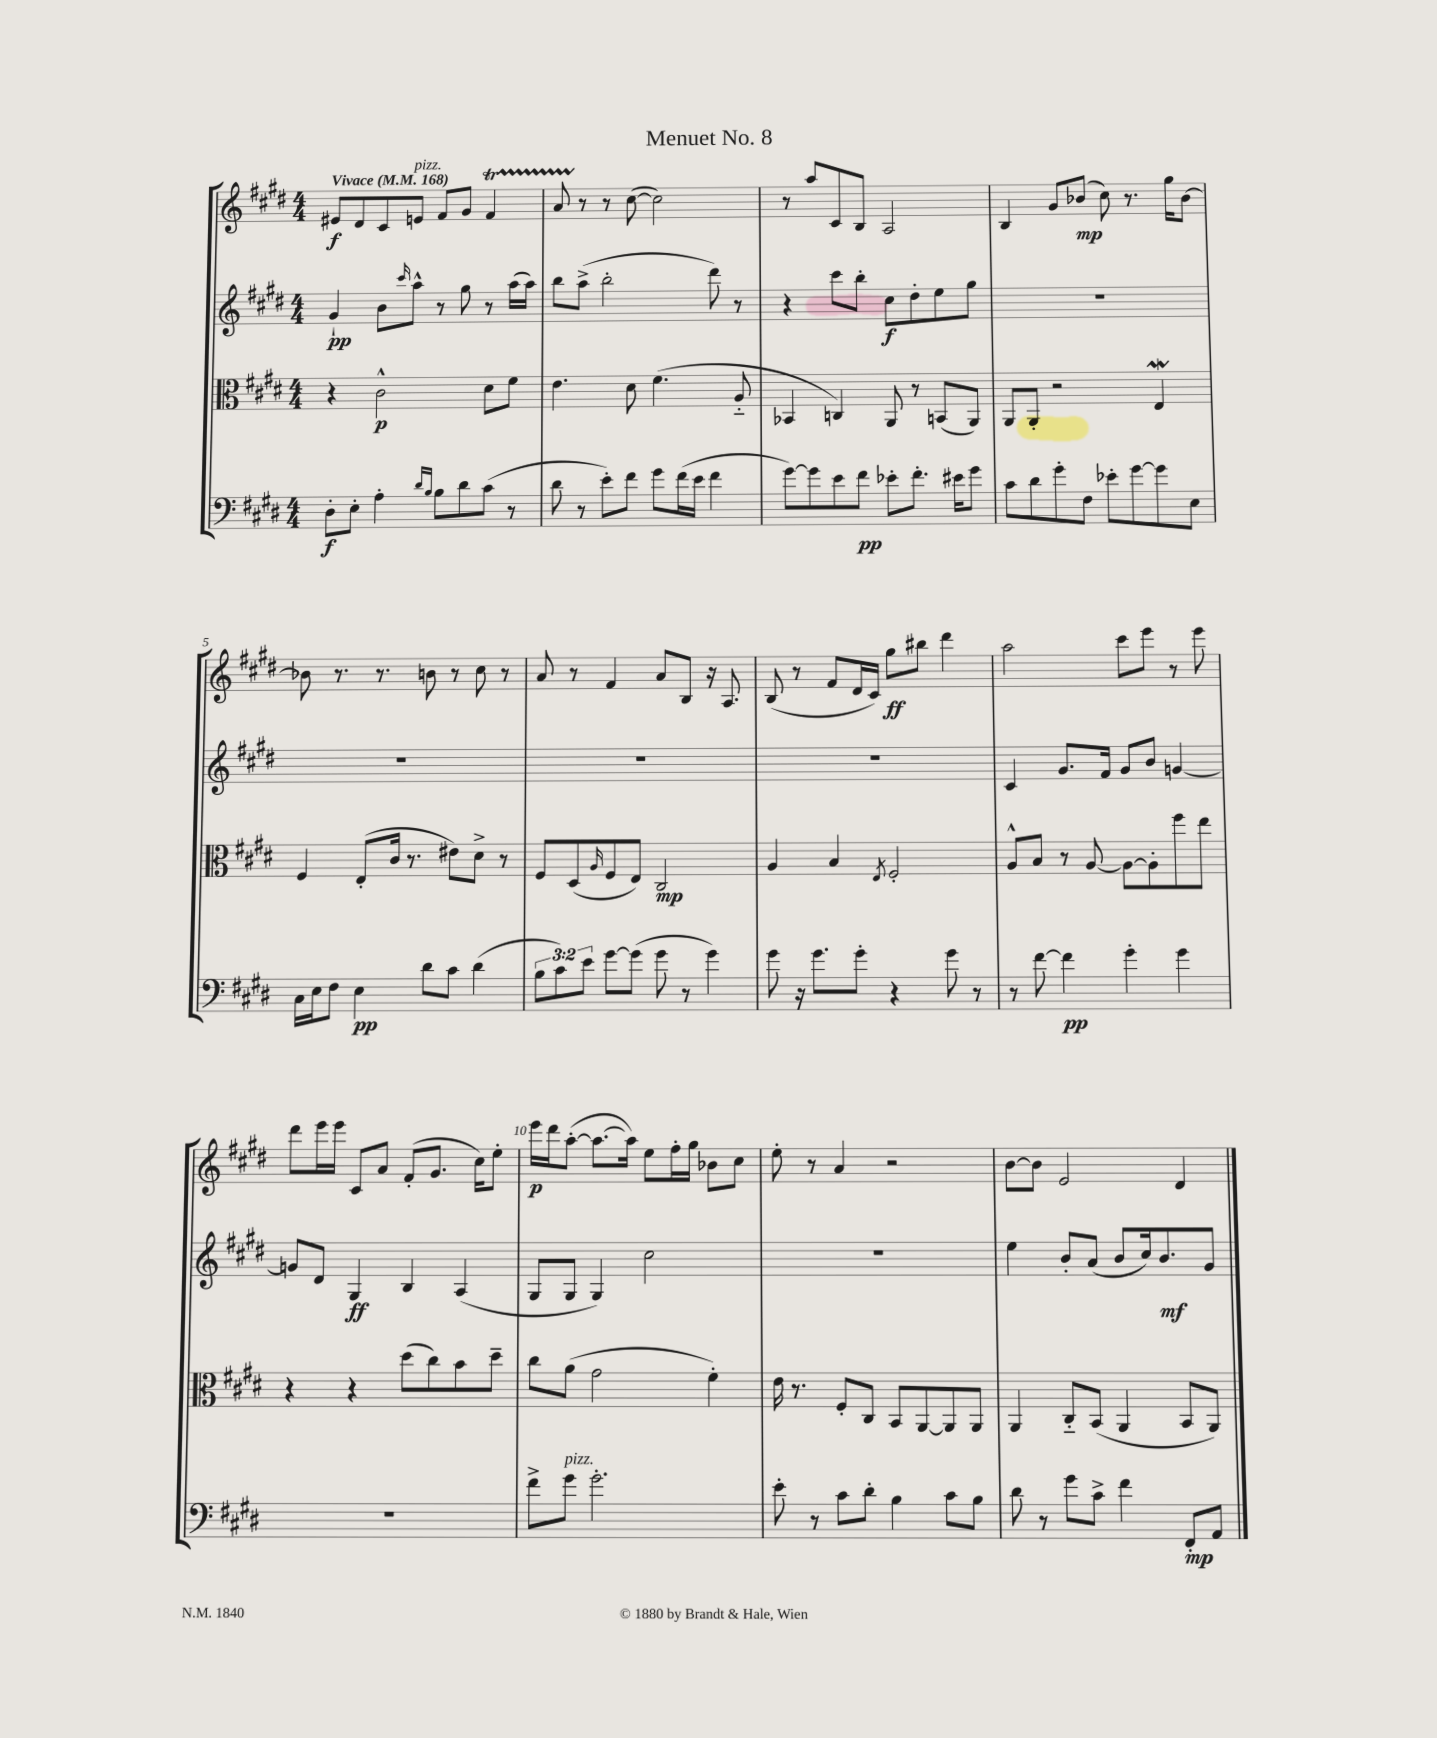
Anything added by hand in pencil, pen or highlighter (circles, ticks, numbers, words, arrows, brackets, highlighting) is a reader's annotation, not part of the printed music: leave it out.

**kern	**dynam	**kern	**dynam	**kern	**dynam	**kern	**dynam
*part4	*part4	*part3	*part3	*part2	*part2	*part1	*part1
*staff4	*staff4	*staff3	*staff3	*staff2	*staff2	*staff1	*staff1
*clefF4	*	*clefC3	*	*clefG2	*	*clefG2	*
*k[f#c#g#d#]	*	*k[f#c#g#d#]	*	*k[f#c#g#d#]	*	*k[f#c#g#d#]	*
*M4/4	*	*M4/4	*	*M4/4	*	*M4/4	*
*MM168	*	*MM168	*	*MM168	*	*MM168	*
=1	=1	=1	=1	=1	=1	=1	=1
!	!	!	!	!	!	!LO:TX:a:B:t=Vivace	!
8D#'\L	f	4r	.	4g#`/	pp	8e#X/L	f
8E'\J	.	.	.	.	.	8d#/	.
4A'\	.	2c#^^\	p	8b\L	.	8c#/	.
.	.	.	.	16qqccc#/	.	.	.
!	!	!	!	!	!	!LO:TX:a:i:t=pizz.	!
.	.	.	.	8aa^^\J	.	8en/J	.
16qqd#/LL	.	.	.	.	.	.	.
16qqB/JJ	.	.	.	.	.	.	.
8B\L	.	.	.	8r	.	8f#/L	.
8d#\	.	.	.	8gg#\	.	8g#/J	.
(8c#\J	.	8d#\L	.	8r	.	4f#T/	.
8r	.	8f#\J	.	(16aa\LL	.	.	.
.	.	.	.	16aa\JJ)	.	.	.
=2	=2	=2	=2	=2	=2	=2	=2
8d#\	.	4.e\	.	8bb\L	.	8aTTT/	.
8r	.	.	.	(8aa^\J	.	8r	.
8e'\L)	.	.	.	2bb'\	.	8r	.
8f#\J	.	8d#\	.	.	.	([8cc#\	.
8g#\L	.	(4.f#\	.	.	.	2cc#\])	.
(16f#\L	.	.	.	.	.	.	.
16e\JJ	.	.	.	.	.	.	.
4f#\	.	.	.	8ddd#\)	.	.	.
.	.	8A/	.	8r	.	.	.
=3	=3	=3	=3	=3	=3	=3	=3
[8g#\L)	.	4BB-X/	.	4r	.	8r	.
8g#\]	.	.	.	.	.	8aa/L	.
8e\	.	4Cn/)	.	8ccc#\L	.	8c#/	.
8f#\J	pp	.	.	8bb'\J	.	8B/J	.
8e-X'\L	.	8AA/	.	8cc#\L	f	2A/	.
8.f#'\J	.	8r	.	8dd#'\	.	.	.
.	.	(8BBn/L	.	8ee\	.	.	.
16e#X\KL	.	.	.	.	.	.	.
8g#\J	.	8AA/J)	.	8gg#\J	.	.	.
=4	=4	=4	=4	=4	=4	=4	=4
8c#\L	.	8AA/L	.	1r	.	4B/	.
8d#\	.	8AA'/J	.	.	.	.	.
8g#'\	.	2r	.	.	.	8g#/L	.
8F#\J	.	.	.	.	.	(8b-X/J	mp
8e-X'\L	.	.	.	.	.	8cc#\)	.
[8g#\	.	.	.	.	.	8.r	.
8g#\]	.	4Ew/	.	.	.	.	.
.	.	.	.	.	.	16gg#\KL	.
8E\J	.	.	.	.	.	[8b-\J	.
!!LO:LB:g=z
=5	=5	=5	=5	=5	=5	=5	=5
16C#\LL	.	4F#/	.	1r	.	8b-X\]	.
16E\J	.	.	.	.	.	.	.
8F#\J	.	.	.	.	.	8.r	.
4E\	pp	(8E'/L	.	.	.	.	.
.	.	.	.	.	.	8.r	.
.	.	16c#/Jk	.	.	.	.	.
.	.	8.r	.	.	.	.	.
8d#\L	.	.	.	.	.	8bn\	.
8c#\J	.	8e#X\L)	.	.	.	8r	.
(4d#\	.	8d#^\J	.	.	.	8cc#\	.
.	.	8r	.	.	.	8r	.
=6	=6	=6	=6	=6	=6	=6	=6
12B\L	.	8F#/L	.	1r	.	8a/	.
12c#\)	.	.	.	.	.	.	.
.	.	(8D#/	.	.	.	8r	.
12e\J	.	.	.	.	.	.	.
.	.	16qqA/	.	.	.	.	.
[8g#\L	.	8F#/	.	.	.	4f#/	.
(8g#\J]	.	8E/J)	.	.	.	.	.
8g#\	.	2C#/	mp	.	.	8a/L	.
8r	.	.	.	.	.	8B/J	.
4g#\)	.	.	.	.	.	16r	.
.	.	.	.	.	.	8.A/	.
=7	=7	=7	=7	=7	=7	=7	=7
8g#\	.	4A/	.	1r	.	(8B/	.
16r	.	.	.	.	.	8r	.
8.g#\L	.	.	.	.	.	.	.
.	.	4B/	.	.	.	8f#/L	.
8g#'\J	.	.	.	.	.	16d#/L	.
.	.	.	.	.	.	16c#/JJ)	.
.	.	8qE/	.	.	.	.	.
4r	.	2F#'/	.	.	.	8gg#\L	ff
.	.	.	.	.	.	8bb#X\J	.
8g#\	.	.	.	.	.	4ddd#\	.
8r	.	.	.	.	.	.	.
=8	=8	=8	=8	=8	=8	=8	=8
8r	.	8A^^/L	.	4c#/	.	2aa\	.
[8f#\	.	8B/J	.	.	.	.	.
4f#\]	pp	8r	.	8.g#/L	.	.	.
.	.	[8A/	.	.	.	.	.
.	.	.	.	16f#/Jk	.	.	.
4g#'\	.	8A\L_	.	8g#/L	.	8ccc#\L	.
.	.	8A'\]	.	8b/J	.	8eee\J	.
4g#\	.	8ff#\	.	[4gn/	.	8r	.
.	.	8ee\J	.	.	.	8eee\	.
!!LO:LB:g=z
=9	=9	=9	=9	=9	=9	=9	=9
1r	.	4r	.	8gn/L]	.	8ddd#\L	.
.	.	.	.	8d#/J	.	16eee\L	.
.	.	.	.	.	.	16eee\JJ	.
.	.	4r	.	4G#/	ff	8c#/L	.
.	.	.	.	.	.	8a/J	.
.	.	(8dd#\L	.	4B/	.	(8f#'/L	.
.	.	8cc#\)	.	.	.	8.g#/J	.
.	.	8b\	.	(4A/	.	.	.
.	.	.	.	.	.	16cc#\KL)	.
.	.	8dd#~\J	.	.	.	8ee'\J	.
=10	=10	=10	=10	=10	=10	=10	=10
8f#^\L	.	8cc#\L	.	8G#/L	.	16eee\LL	p
.	.	.	.	.	.	16ddd#\J	.
!LO:TX:a:i:t=pizz.	!	!	!	!	!	!	!
8g#\J	.	(8a\J	.	8G#/J	.	([8aa'\J	.
2.g#'\	.	2g#\	.	4G#/)	.	8.aa\L_	.
.	.	.	.	.	.	16aa\Jk])	.
.	.	.	.	2cc#\	.	8ee\L	.
.	.	.	.	.	.	16ff#'\L	.
.	.	.	.	.	.	16gg#\JJ	.
.	.	4f#'\)	.	.	.	8b-X\L	.
.	.	.	.	.	.	8cc#\J	.
=11	=11	=11	=11	=11	=11	=11	=11
8e'\	.	16e\	.	1r	.	8ee'\	.
.	.	8.r	.	.	.	.	.
8r	.	.	.	.	.	8r	.
8c#\L	.	8F#'/L	.	.	.	4a/	.
8d#'\J	.	8C#/J	.	.	.	.	.
4B\	.	8BB/L	.	.	.	2r	.
.	.	[8AA/	.	.	.	.	.
8c#\L	.	8AA/]	.	.	.	.	.
8B\J	.	8AA/J	.	.	.	.	.
=12	=12	=12	=12	=12	=12	=12	=12
8d#\	.	4AA/	.	4ee\	.	[8b\L	.
8r	.	.	.	.	.	8b\J]	.
8g#\L	.	8C#/L	.	8b'/L	.	2e/	.
8c#^\J	.	(8BB/J	.	(8a/J	.	.	.
4f#\	.	4AA/	.	8b/L	.	.	.
.	.	.	.	16cc#/k)	.	.	.
.	.	.	.	8.b/	mf	.	.
8FF#'/L	mp	8BB/L	.	.	.	4d#/	.
8AA/J	.	8AA/J)	.	8g#/J	.	.	.
==	==	==	==	==	==	==	==
*-	*-	*-	*-	*-	*-	*-	*-
